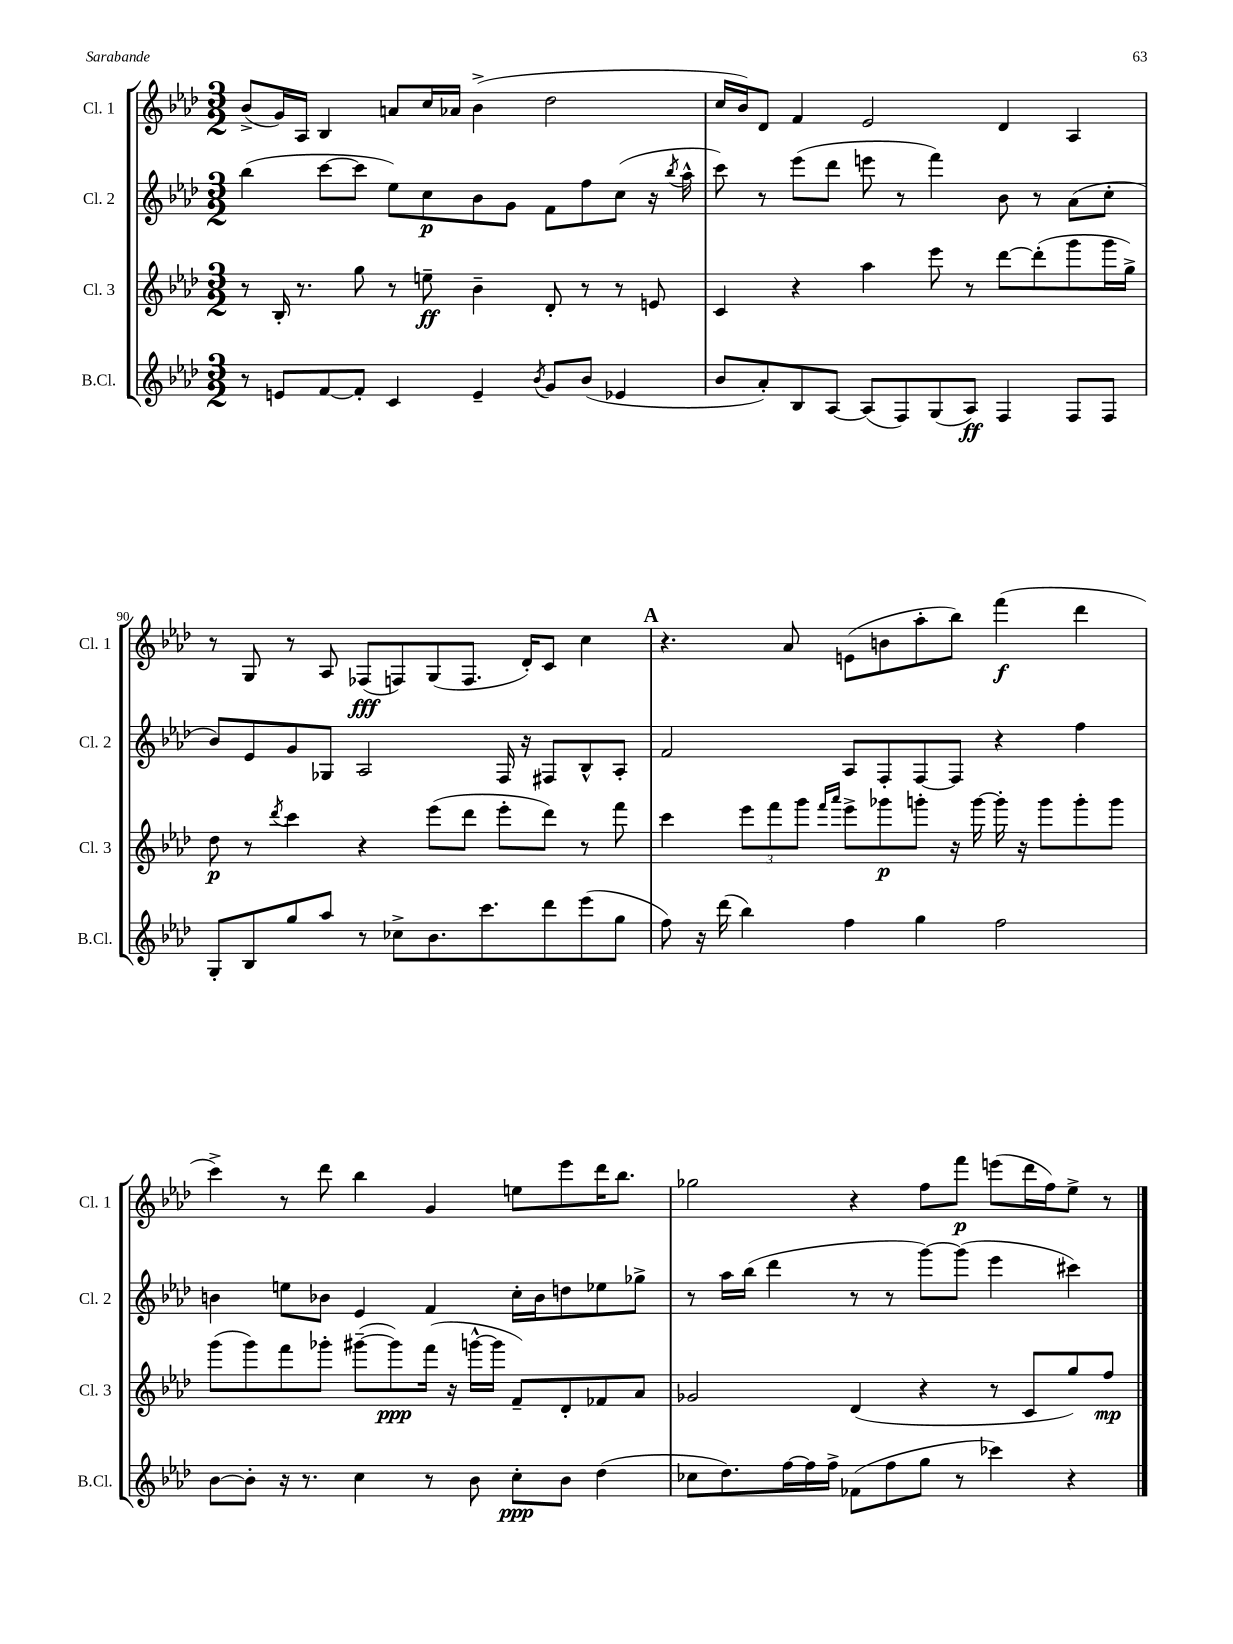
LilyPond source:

<<
\new StaffGroup <<
\new Staff = "s0" \with { instrumentName = "Cl. 1" shortInstrumentName = "Cl. 1" } {
    \clef treble \key aes \major \numericTimeSignature \time 3/2
    bes'8->( g'16) aes16 bes4 a'8 c''16 aes'16 bes'4->( des''2 |
    c''16 bes'16) des'8 f'4 ees'2 des'4 aes4 |
    r8 g8 r8 aes8 fes8\fff( f8) g8( f8. des'16-.) c'8 c''4 |
    \mark \markup { \bold "A" } r4. aes'8 e'8( b'8 aes''8-. bes''8) f'''4\f( des'''4 |
    c'''4->) r8 des'''8 bes''4 g'4 e''8 ees'''8 des'''16 bes''8. |
    ges''2 r4 f''8 f'''8\p e'''8( des'''16 f''16) ees''8-> r8 \bar "|." |
}
\new Staff = "s1" \with { instrumentName = "Cl. 2" shortInstrumentName = "Cl. 2" } {
    \clef treble \key aes \major \numericTimeSignature \time 3/2
    bes''4( c'''8~ c'''8 ees''8) c''8\p bes'8 g'8 f'8 f''8 c''8( r16 \acciaccatura { bes''8 } aes''16-^ |
    c'''8) r8 ees'''8( des'''8 e'''8 r8 f'''4) bes'8 r8 aes'8( c''8-. |
    bes'8) ees'8 g'8 ges8 aes2 f16 r16 fis8 bes8-^ aes8-. |
    \mark \markup { \bold "A" } f'2 aes8 f8-. f8~ f8 r4 f''4 |
    b'4 e''8 bes'8 ees'4 f'4 c''16-. bes'16 d''8 ees''8 ges''8-> |
    r8 aes''16 bes''16( des'''4 r8 r8 g'''8~) g'''8( ees'''4 cis'''4) \bar "|." |
}
\new Staff = "s2" \with { instrumentName = "Cl. 3" shortInstrumentName = "Cl. 3" } {
    \clef treble \key aes \major \numericTimeSignature \time 3/2
    r8 bes16-. r8. g''8 r8 e''8--\ff bes'4-- des'8-. r8 r8 e'8 |
    c'4 r4 aes''4 ees'''8 r8 des'''8~ des'''8-.( g'''8 g'''16 g''16->) |
    des''8\p r8 \acciaccatura { des'''8 } c'''4 r4 ees'''8( des'''8 ees'''8-. des'''8) r8 f'''8 |
    \mark \markup { \bold "A" } c'''4 \tuplet 3/2 { ees'''8 f'''8 g'''8 } \grace { f'''16 aes'''16 } ees'''8-> ges'''8\p g'''8-. r16 g'''16~ g'''16-. r16 g'''8 g'''8-. g'''8 |
    g'''8( g'''8) f'''8 ges'''8-. gis'''8~--( gis'''8\ppp) f'''16( r16 g'''16~-^ g'''16 f'8--) des'8-. fes'8 aes'8 |
    ges'2 des'4( r4 r8 c'8 g''8) f''8\mp \bar "|." |
}
\new Staff = "s3" \with { instrumentName = "B.Cl." shortInstrumentName = "B.Cl." } {
    \clef treble \key aes \major \numericTimeSignature \time 3/2
    r8 e'8 f'8~ f'8-. c'4 e'4-- \acciaccatura { bes'8 } g'8 bes'8( ees'4 |
    bes'8 aes'8-.) bes8 aes8~ aes8( f8) g8( aes8\ff) f4 f8 f8 |
    g8-. bes8 g''8 aes''8 r8 ces''8-> bes'8. c'''8. des'''8 ees'''8( g''8 |
    \mark \markup { \bold "A" } f''8) r16 des'''16( bes''4) f''4 g''4 f''2 |
    bes'8~ bes'8-. r16 r8. c''4 r8 bes'8 c''8-.\ppp bes'8 des''4( |
    ces''8 des''8.) f''16~ f''16 f''16-> fes'8( f''8 g''8 r8 ces'''4) r4 \bar "|." |
}
>>
>>
\layout { \context { \Score currentBarNumber = #88 \override BarNumber.break-visibility = ##(#f #t #t) barNumberVisibility = #(every-nth-bar-number-visible 5) } }
